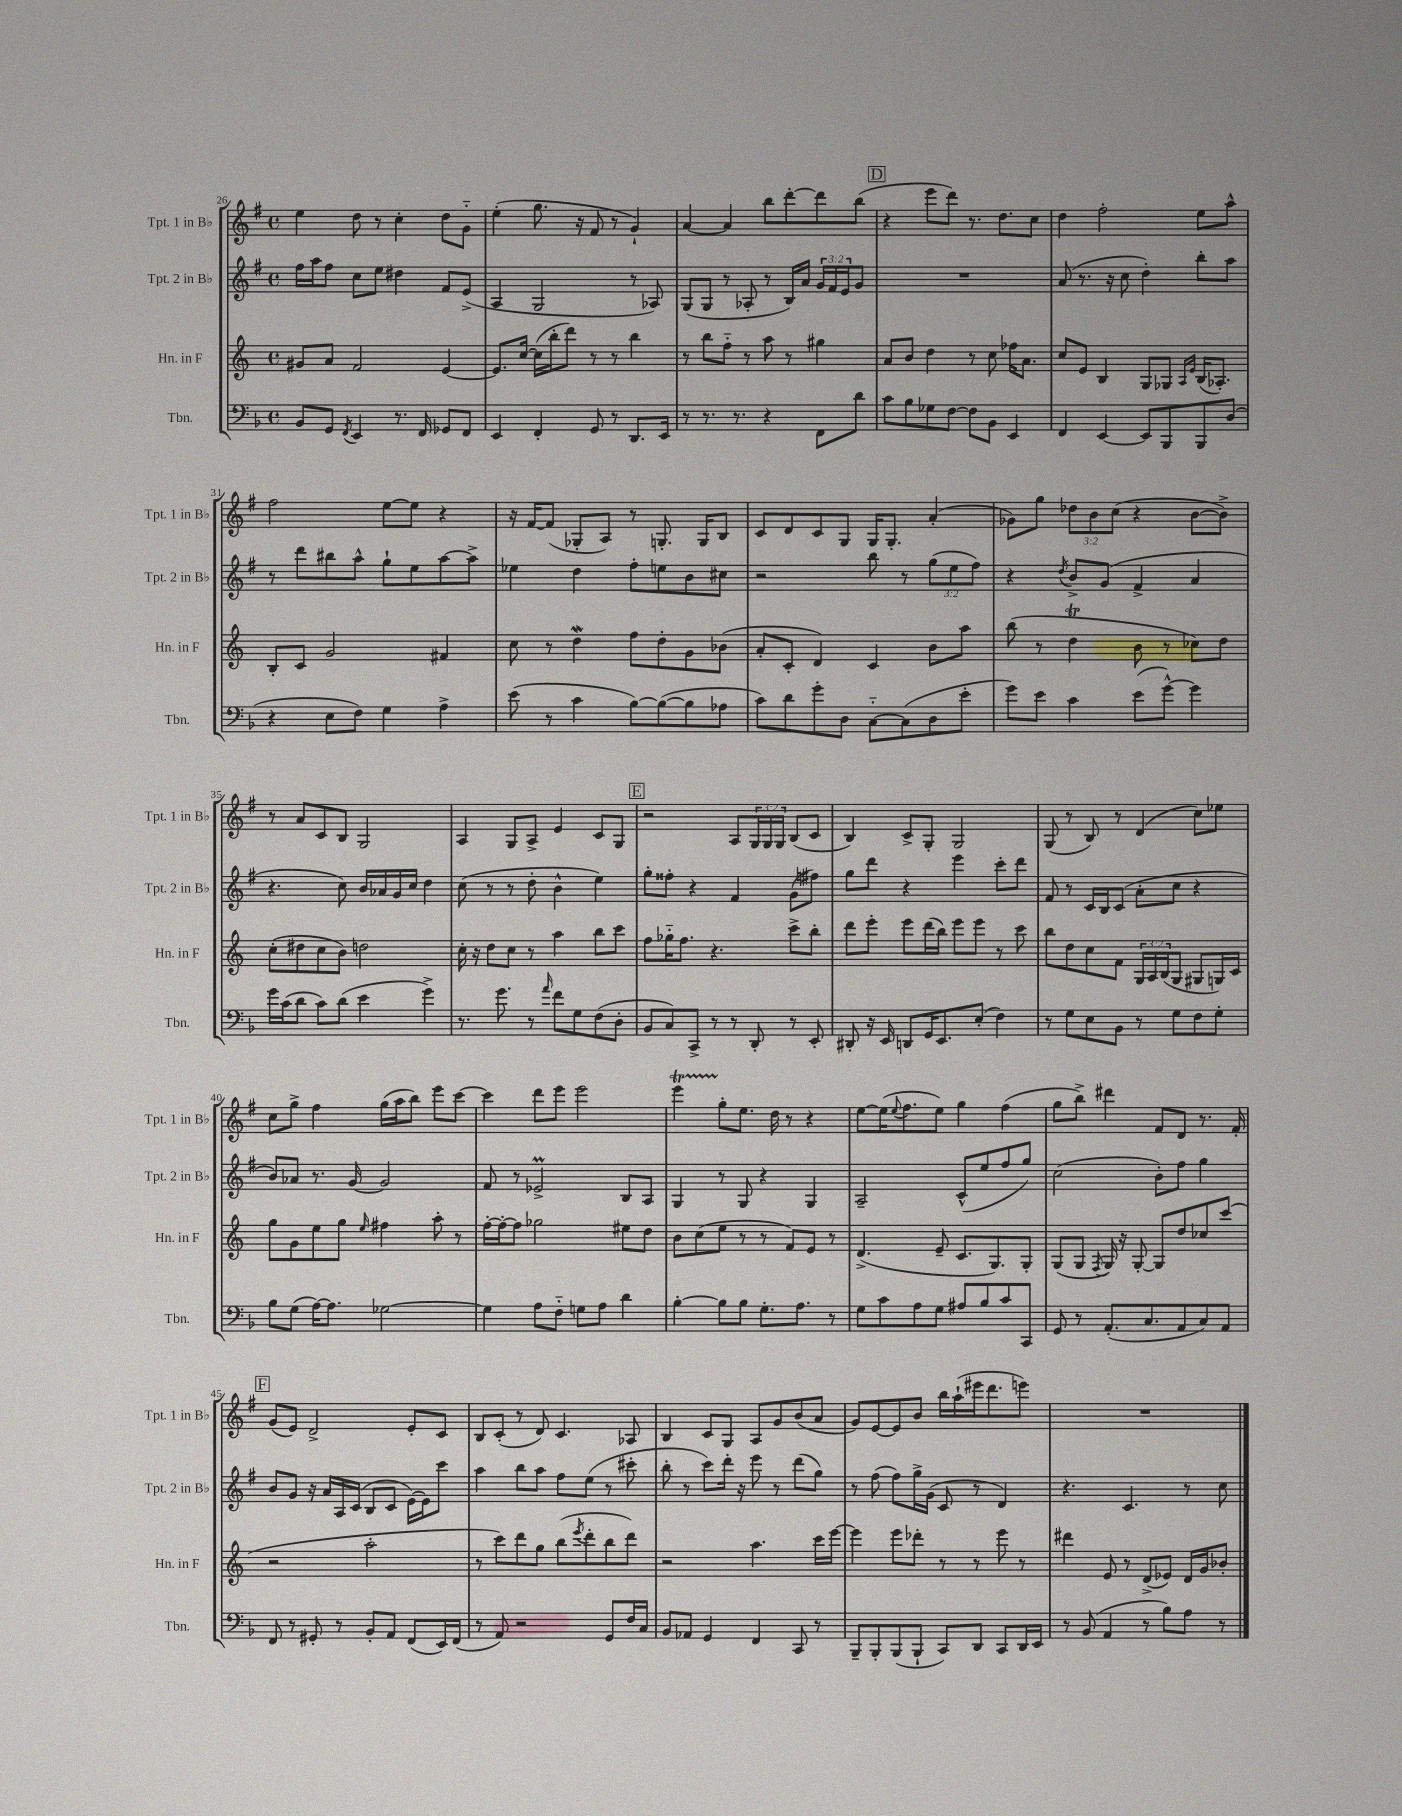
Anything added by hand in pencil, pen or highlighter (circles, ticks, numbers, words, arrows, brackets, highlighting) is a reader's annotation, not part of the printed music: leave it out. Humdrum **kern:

**kern	**kern	**kern	**kern
*staff4	*staff3	*staff2	*staff1
*clefF4	*clefG2	*clefG2	*clefG2
*k[b-]	*k[]	*k[f#]	*k[f#]
*M4/4	*M4/4	*M4/4	*M4/4
*met(c)	*met(c)	*met(c)	*met(c)
8BB-/L	8g#/L	16ff#\LL	4ee\
.	.	16aa\J	.
8GG/J	8a/J	8ff#\J	.
8qFF/	.	.	.
4EE/	2f/	8cc\L	8dd\
.	.	8ee\J	8r
8.r	.	4dd#\	4cc'\
16FF/	.	.	.
8GG-/L	[4e/	8f#/L	8dd\L
8FF/J	.	(8e^/J	8g'~\J
=	=	=	=
4EE/	8.e/]L	4A/	(4ee'\
.	[16cc/Jk	.	.
4FF'/	(16cc\]LL	2G/	8.gg\
.	16bb'\J	.	.
.	8ddd\J)	.	.
.	.	.	16r
8GG/	8r	.	8f#/
8r	8r	.	8r
8.DD/L	4bb\	8r	4g`/)
.	.	8A-/)	.
16EE/Jk	.	.	.
=	=	=	=
8r	8r	(8G/L	[4a/
8.r	8bb\L	8G/J	.
.	8ff'~\J	8r	4a/]
8.r	.	.	.
.	8r	8A-'/	.
4r	8aa\	8r	8bb\L
.	8r	16B/LL)	[8ddd'\
.	.	16a/JJ	.
8FF\L	4gg#\	24g/LL	8ddd\]
.	.	24f#/	.
.	.	24e/J	.
8d\J	.	8g/J	(8bb\J
=	=	=	=
8c\L	8a/L	1r	4r
8B-\	8b/J	.	.
8G-\	4dd\	.	8eee\L
[8F\J	.	.	8ddd\J)
8F\]L	8r	.	8.r
8BB-\J	8cc\	.	.
.	.	.	8.dd\L
4EE/	16ff-\LK	.	.
.	8.a\J	.	.
.	.	.	8cc\J
=	=	=	=
4FF/	8cc/L	(8a/	4dd\
.	8e/J	8.r	.
[4EE/	4B/	.	2ff#'\
.	.	16r	.
.	.	8cc\	.
8EE/]L	8G/L	4dd'\)	.
8BBB-/	8G-/J	.	.
.	16qqA/LL	.	.
.	16qqe/JJ	.	.
8BBB-/	(16B/LK	8bb'\L	8ee\L
.	8.A-'/J)	.	.
(8D/J	.	8aa\J	8aa^^\J
=	=	=	=
4r	8B'/L	8r	2ff#\
.	8c/J	8ddd\L	.
8E\L	2g/	8bb#\	.
8F\J)	.	8aa^^\J	.
4G\	.	8gg`\L	[8ee\L
.	.	8ee\	8ee\]J
4A^\	4f#/	[8aa\	4r
.	.	8aa^\]J	.
=	=	=	=
(8e\	8cc\	4ee-\	16r
.	.	.	[16f#/LK
8r	8r	.	(8f#/]J
4c\	4dd\	4dd\	8G-'/L
.	.	.	8A/J)
[8B-\L)	8ff\L	8ff#'\L	8r
(8B-\_	8dd'\	8ee\	8.G'/
8B-\]	8g\	8b\	.
.	.	.	16G/LK
8A-\J	(8b-\J	8cc#\J	8B/J
=	=	=	=
8c\L)	8a'/L	2r	8c/L
8d\	8c'/J	.	8d/
8g'\	4d/)	.	8c/
8D\J	.	.	8G/J
[8C'~\L	4c/	8bb\	16G/LK
.	.	.	8.G'/J
(8C\]	.	8r	.
8D\	8b\L	(12gg\L	(4a'/
.	.	12ee\	.
8e'\J	8aa\J	.	.
.	.	12ff#\J)	.
=	=	=	=
8g\L)	(8bb\	4r	8g-\L)
8e\J	8r	.	8gg\J
.	.	8qdd/	.
4c\	4dd\	8b^/L	12dd-\L
.	.	.	12b\
.	.	(8g/J	.
.	.	.	(12cc\J
(8e\L	8b\	4f#^/	4r
[8g^^\J)	8r	.	.
4g\]	8cc-\L)	4a/	[8b\L
.	8dd\J	.	8b^\]J)
=	=	=	=
16g\LL	(8cc'\L	4.r	8r
(16c\J	.	.	.
8d\J	8dd#\	.	8a/L
8c\L)	8cc\	.	8c/
(8d\J	8b\J)	8cc\)	8B/J
4e\	2dd\	16b/LL	2G/
.	.	16a-/	.
.	.	16g/	.
.	.	16cc/JJ	.
4g^\)	.	4dd\	.
=	=	=	=
8.r	16cc'\	(8cc\	4A/
.	16r	.	.
.	8dd\L	8r	.
8.g\	.	.	.
.	8cc\J	8r	8G/L
8r	8r	8dd'\	8A^/J
16qqa/	.	.	.
8f\L	4aa\	4b^^\	4e/
8G\	.	.	.
(8F\	8bb\L	4ee\)	8c/L
8D'\J	8ccc\J	.	8G/J
=	=	=	=
8BB-/L	8ff\L	8gg'\L	2r
8C/)	16gg-'~\K	8ff##'\J	.
.	8.ff\J	.	.
8CC^/J	.	4r	.
8r	4.r	.	.
8r	.	4f#/	8A/L
8DD'/	.	.	24G/L
.	.	.	24G/
.	.	.	24G/JJ
8r	8ccc^\L	(8g\L	(8B/L
8EE'/	8bb'\J	8ff#\J)	8c/J
=	=	=	=
8DD#'/	8ddd\L	8gg\L	4B/)
16r	8eee'\J	8ddd\J	.
16EE/	.	.	.
8DD/L	8eee\L	4r	8c^/L
16GG/K	(16ddd\L	.	8G'/J
8.EE/	16bb\JJ)	.	.
.	8eee\L	4eee\	2G/
(8E'/J	8eee\J	.	.
4F\)	8r	8ccc'\L	.
.	8ccc\	8ddd\J	.
=	=	=	=
8r	8bb\L	8f#/	(8G/
8G\L	8dd\	8r	8r
8E\	8cc\	16c/LL	8B/)
.	.	16B/J	.
8BB-\J	8f\J	(8c/J	8r
8r	24G/LL	8a'\L	(4d/
.	24A/	.	.
.	(24B/J	.	.
8G\L	8G/J	8cc\J	.
8F\	8G#/L	4r	8cc\L)
8G'\J	16G/L)	.	8ee-\J
.	16c/JJ	.	.
=	=	=	=
8B-\L	8gg\L	8b/L)	8cc\L
(8G\J	8g\	8a-/J	8gg^\J
[16A\LK)	8ee\	8.r	4ff#\
8.A\]J	.	.	.
.	8gg\J	.	.
.	.	[16g/	.
.	16qqee/	.	.
[2G-\	4ff#\	2g/]	(16gg\LL
.	.	.	16aa\J
.	.	.	8bb\J)
.	8aa'\	.	8eee\L
.	8r	.	[8ccc\J
=	=	=	=
4G-\]	[16ff'\LL	8f#/	4ccc\]
.	16ff'\_J	.	.
.	8ff\]J	8r	.
8A\L	2gg-\	2e-^/	8ddd\L
8F'~\J	.	.	8eee\J
8G\L	.	.	2eee\
8A\J	.	.	.
4d\	8ee#\L	8B/L	.
.	8dd\J	8A/J	.
=	=	=	=
[4B-'\	8b\L	4G/	4eee\
.	(8cc\	.	.
8B-\]L	8ee\J	8r	8gg'\L
8B-\J	8r	8G/	8.ee\J
8.G'\L	8r	4r	.
.	.	.	16dd\
.	8f/L)	.	8r
8.A\J	.	.	.
.	8e/J	4G/	4r
8r	8r	.	.
=	=	=	=
8G\L	(4.d^/	2A~/	[8ee\L
8c\	.	.	(16ee\]K
.	.	.	8qqee/
.	.	.	8.ff#\
8A\	.	.	.
8G\J	8e~/	.	8ee\J)
8A#/L	8.c/L	(8c^^/L	4gg\
8B-/	.	8ee/	.
.	8.G/)	.	.
8c/	.	8ff#/	(4ff#\
8CC/J	8G'/J	8gg/J)	.
=	=	=	=
8GG/	(8G/L	(2cc\	8gg\L
8r	8G/J	.	8bb^\J)
.	8qF/	.	.
(8.AA'/L	16G/)	.	4ddd#\
.	16r	.	.
.	[8G'/	.	.
8.C/	.	.	.
.	8G/]L	8b'\L)	8f#/L
8AA/	8dd/	8ff#\J	8d/J
8C/)	8cc-/	4gg\	8.r
8AA/J	(8ccc/J	.	.
.	.	.	16f#'/
=	=	=	=
8FF/	2r	8b/L	(8g/L
8r	.	8g/J	8e/J)
8GG#'/	.	16r	2d^/
.	.	16a/LL	.
8r	.	16A/	.
.	.	(16c/JJ	.
8BB-'/L	2aa'\	8B/L	.
8AA/J	.	8c/J	.
(8FF/L	.	[16e\LL)	8e'/L
.	.	16e\]J	.
16EE/L)	.	8ccc\J	8c/J
(16FF/JJ	.	.	.
=	=	=	=
8r	8r	4aa\	8B/L
8AA/)	8ccc\L)	.	(8c'/J
2r	8ddd\	8bb\L	8r
.	8gg\J	8aa\J	8d/)
.	(8bb\L	8ff#\L	4.c/
.	8qeee/	.	.
.	8ddd'\	(8ee\J	.
8GG/L	8bb\	8r	.
16F/L	8ddd\J)	8ccc#'\	8A-/
16C/JJ	.	.	.
=	=	=	=
8BB-/L	2r	8bb'\	4B/
8AA-/J	.	8r	.
4GG/	.	8ccc\L)	8c/L
.	.	16ddd'\Jk	8G/J
.	.	16r	.
4FF/	4.aa\	8eee\	8A/L
.	.	8r	8g/
8CC/	.	(8ddd\L	(8b/
8r	16ccc\LL	8gg\J)	8a/J
.	[16eee\JJ	.	.
=	=	=	=
8BBB-~/L	4eee\]	8r	8g/L)
8BBB-'/	.	(8ff#\	[8e/
(8BBB-/	8eee\L	8ff#\L)	8e/]
8BBB-`/J	8ddd-'\J	16gg^\L	8b/J
.	.	(16g\JJ	.
8CC/L)	8r	8c/	16bb\LL
.	.	.	(16aa`\
8DD/J	8r	8r	16eee#\J
.	.	.	8.ddd\
8CC/L	8eee\	4d/)	.
16DD/L	8r	.	8eee\J)
16EE/JJ	.	.	.
=	=	=	=
8r	4ddd#\	4.r	1r
(8BB-/	.	.	.
4AA/	8e/	.	.
.	8r	4.c/	.
8r	(8d^/L	.	.
8B-\L)	8e-/J)	.	.
8A\J	16d/LL	8r	.
.	16g/J	.	.
8r	8b-'/J	8cc\	.
==	==	==	==
*-	*-	*-	*-
